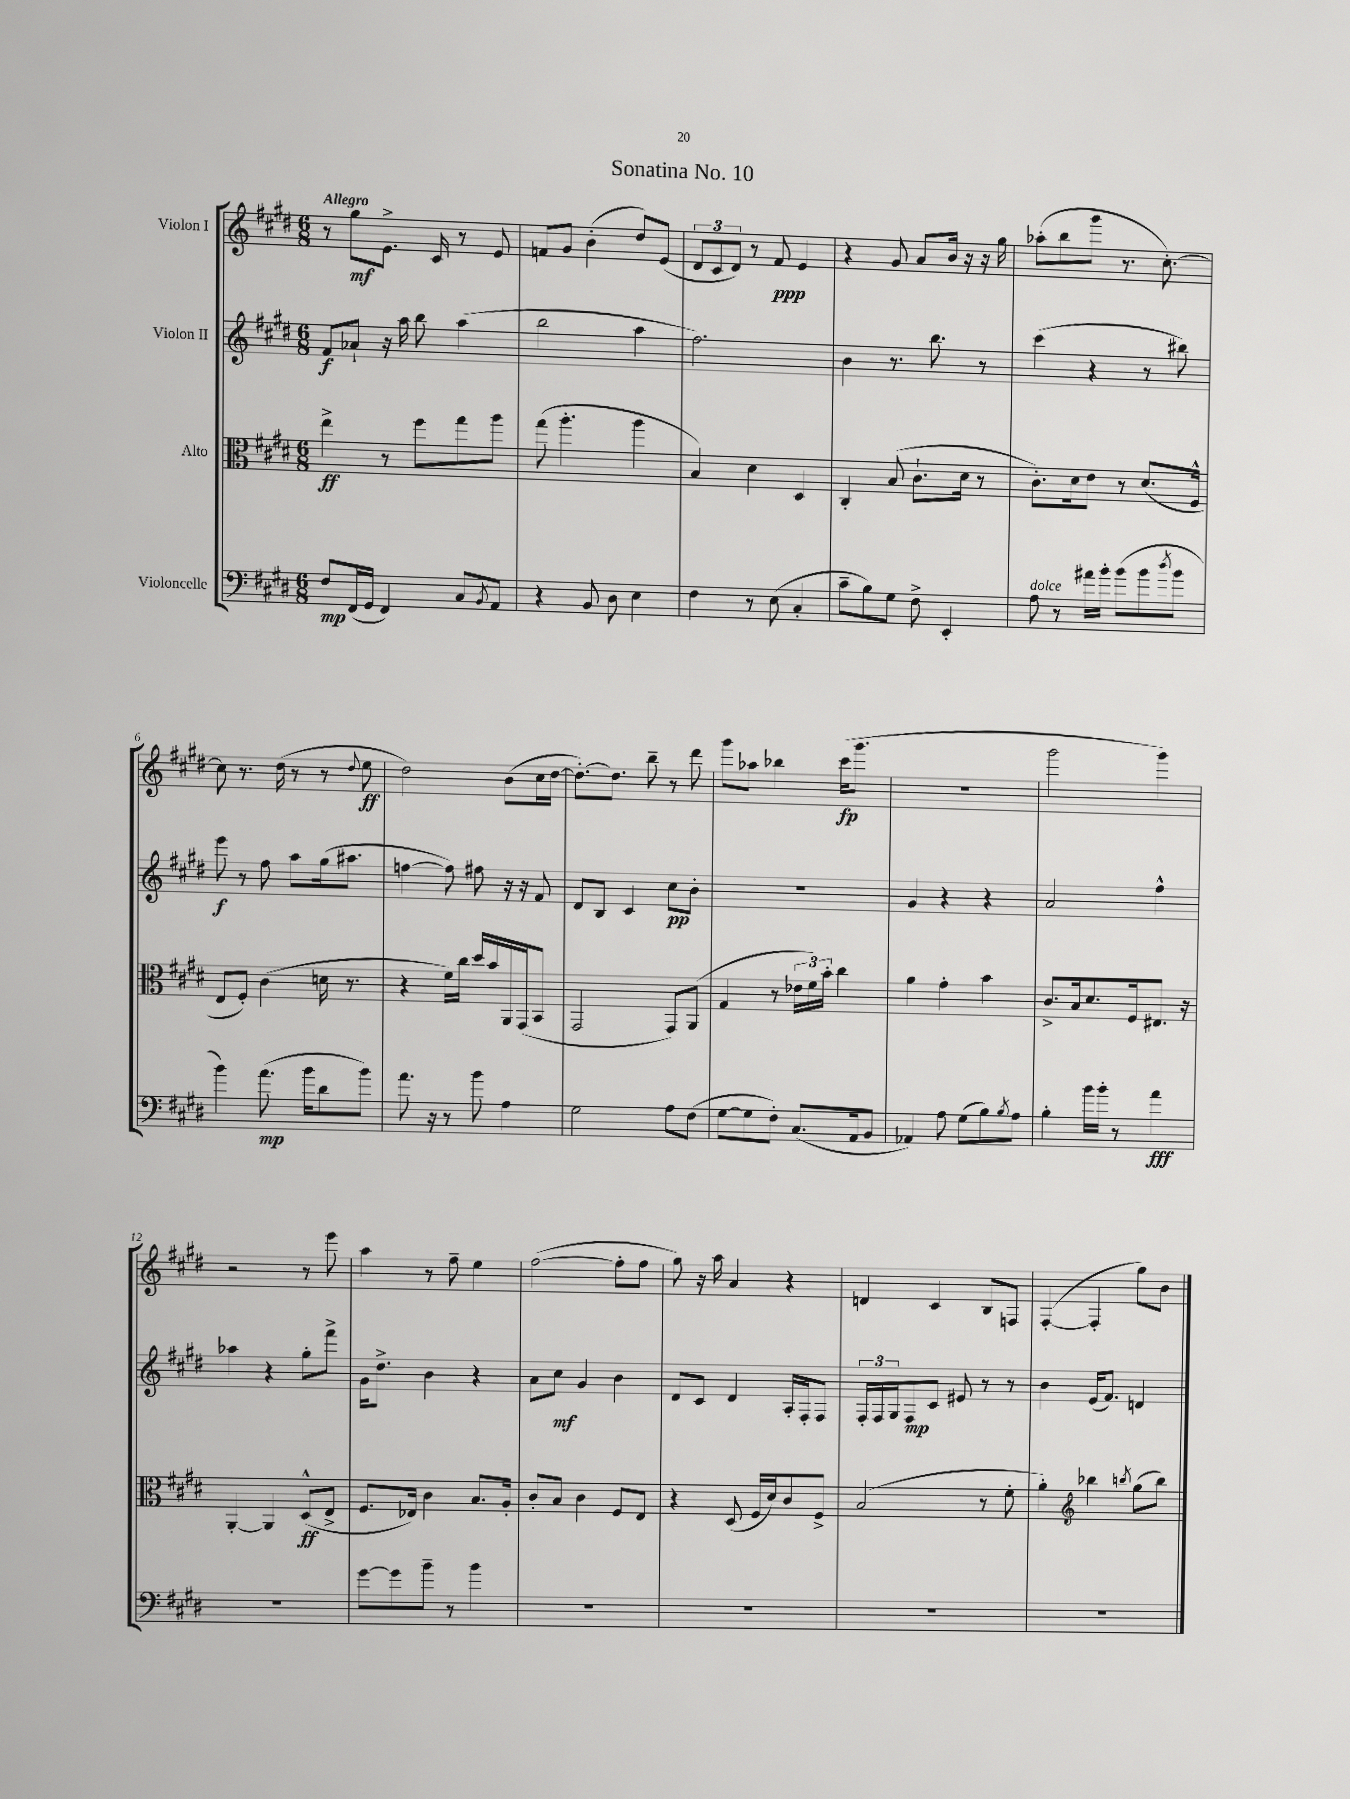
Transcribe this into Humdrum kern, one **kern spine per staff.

**kern	**kern	**kern	**kern
*staff4	*staff3	*staff2	*staff1
*clefF4	*clefC3	*clefG2	*clefG2
*k[f#c#g#d#]	*k[f#c#g#d#]	*k[f#c#g#d#]	*k[f#c#g#d#]
*M6/8	*M6/8	*M6/8	*M6/8
8F#/L	4ee^\	8f#/L	8r
(16FF#/L	.	8a-`/J	8gg#\L
16GG#/JJ	.	.	.
4FF#/)	8r	16r	8.e^\J
.	.	16aa\	.
.	8ff#\L	8bb\	.
.	.	.	16c#/
8C#/L	8gg#\	(4aa\	8r
8qBB/	.	.	.
8AA/J	8aa\J	.	8e/
=	=	=	=
4r	(8gg#\	2bb\	8f/L
.	4.aa'\	.	8g#/J
8BB/	.	.	(4b'\
8D#\	.	.	.
4E\	4aa\	4aa\	8dd#/L)
.	.	.	(8e/J
=	=	=	=
4F#\	4B/)	2.ff#\)	12d#/L
.	.	.	12c#/
.	.	.	12d#/J)
8r	4d#\	.	8r
(8E\	.	.	8f#/
4C#'/	4D#/	.	4e/
=	=	=	=
8c#~\L	4C#'/	4b\	4r
8B\)	.	.	.
8G#\J	(8B/	8.r	8g#/
8F#^\	8.c#`\L	.	8a/L
.	.	8.bb\	.
4EE'/	.	.	16b/Jk
.	16d#\Jk	.	16r
.	8r	8r	16r
.	.	.	16gg#\
=	=	=	=
8A\	8.c#'\L)	(4ccc#\	(8aa-'\L
8r	.	.	8bb\
.	16d#\k	.	.
16a#\LL	8e\J	4r	8ggg#\J
16b'\JJ	.	.	.
(8b\L	8r	.	8.r
8b\	(8.d#/L	8r	.
.	.	.	[8.cc#'\)
8qdd#/	.	.	.
8b\J	.	8bb#\)	.
.	16F#^^/Jk	.	.
=	=	=	=
4b\)	8E/L	8eee\	8cc#\]
.	8F#'/J)	8r	8.r
(8.a\	(4c#\	8ff#\	.
.	.	.	(16dd#\
.	.	8aa\L	8r
16b\LK	.	.	.
8d#\	16d\	(16gg#\k	8r
.	8.r	8.aa#\J	.
.	.	.	8qqdd#/
8b\J)	.	.	8ee\
=	=	=	=
8.a\	4r	[4ff\	2dd#\)
16r	.	.	.
8r	16f#\LL)	8ff\])	.
.	16cc#\JJ	.	.
8b\	16dd#/LL	8ff#\	.
.	16b/	.	.
4A\	16AA/	16r	(8b\L
.	(16GG#/J	16r	.
.	8BB/J	8f#/	16cc#\L
.	.	.	[16dd#\JJ
=	=	=	=
2G#\	2GG#/	8d#/L	8.dd#'\_L)
.	.	8B/J	.
.	.	.	8.dd#\]J
.	.	4c#/	.
.	.	.	8bb~\
8A\L	8GG#/L)	8cc#\L	8r
(8F#\J	(8AA/J	8b'\J	8ddd#\
=	=	=	=
[8G#\L	4G#/	2.r	8ggg#\L
8G#\]	.	.	8aa-\J
8F#'\J)	8r	.	4bb-\
(8.C#/L	24e-\LL	.	.
.	24f#\)	.	.
.	24b'\JJ	.	.
.	4cc#\	.	(16ccc#\LK
16AA/k	.	.	8.ggg#\J
8BB/J	.	.	.
=	=	=	=
4AA-/)	4a\	4g#/	2.r
8A\	4g#'\	4r	.
(8G#\L	.	.	.
8B\)	4b\	4r	.
8qB/	.	.	.
8A\J	.	.	.
=	=	=	=
4B'\	8.c#^/L	2a/	2ggg#\
.	16B/k	.	.
16b\LL	8.d#/	.	.
16b'\JJ	.	.	.
8r	.	.	.
.	16F#/k	.	.
4a\	8.E#/J	4ff#^^\	4ggg#\)
.	16r	.	.
=	=	=	=
2.r	[4AA'/	4aa-\	2r
.	4AA/]	4r	.
.	(8D#^^/L	8gg#'\L	8r
.	8E^/J	8fff#^\J	8eee\
=	=	=	=
[8g#\L	8.F#/L	16g#\LK	4aa\
.	.	8.dd#^\J	.
8g#\]	.	.	.
.	16E-/Jk)	.	.
8b~\J	4c#\	4b\	8r
8r	.	.	8ff#~\
4b\	8.B/L	4r	4ee\
.	16A'/Jk	.	.
=	=	=	=
2.r	8c#'/L	8a\L	([2ff#\
.	8B/J	8cc#\J	.
.	4c#\	4g#/	.
.	8F#/L	4b\	8ff#'\]L
.	8E/J	.	8ff#\J
=	=	=	=
2.r	4r	8d#/L	8gg#\)
.	.	8c#/J	16r
.	.	.	16aa\
.	(8D#/	4d#/	4a/
.	16F#/LL	.	.
.	16d#/J)	.	.
.	8c#/	16A'/LL	4r
.	.	16F#'/J	.
.	8F#^/J	8F#/J	.
=	=	=	=
2.r	(2B/	24F#'/LL	4d/
.	.	24F#/	.
.	.	24G#/J	.
.	.	8F#/	.
.	.	8c#/J	4c#/
.	.	8e#/	.
.	8r	8r	8B/L
.	8f#'\	8r	8F/J
=	=	=	=
2.r	4a'\)	4b\	([4F#'/
*	*clefG2	*	*
.	4bb-\	(16e/LK	4F#'/]
.	.	8.f#/J)	.
.	8qbb/	.	.
.	(8gg#\L	4d/	8gg#\L)
.	8bb\J)	.	8b\J
==	==	==	==
*-	*-	*-	*-
